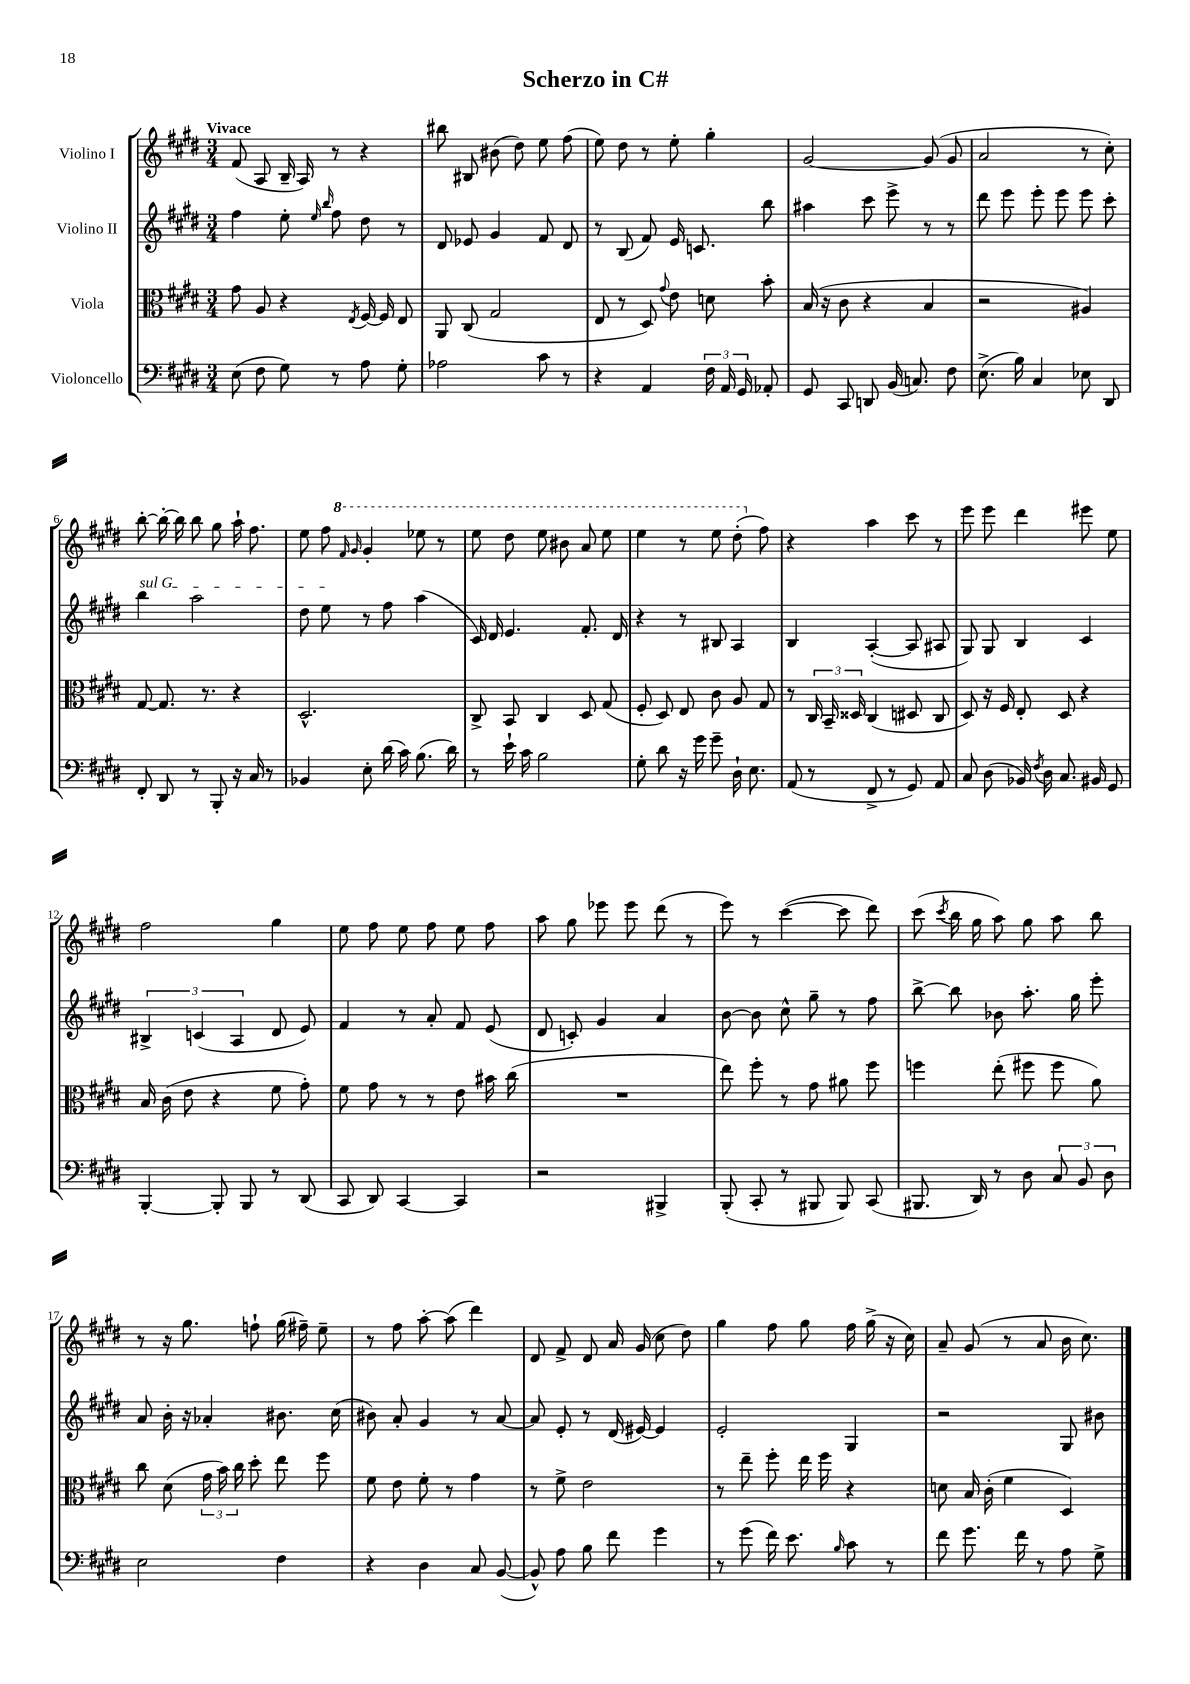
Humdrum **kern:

**kern	**kern	**kern	**kern
*staff4	*staff3	*staff2	*staff1
*clefF4	*clefC3	*clefG2	*clefG2
*k[f#c#g#d#]	*k[f#c#g#d#]	*k[f#c#g#d#]	*k[f#c#g#d#]
*M3/4	*M3/4	*M3/4	*M3/4
(8E	8g#	4ff#	(8f#
8F#	8A	.	8A
8G#)	4r	8ee'	16B~
.	.	.	16A)
.	.	16qqee	.
.	.	16qqbb	.
8r	.	8ff#	8r
.	8qE	.	.
8A	[16F#	8dd#	4r
.	16F#]	.	.
8G#'	8E	8r	.
=	=	=	=
2A-	8AA	8d#	8bb#
.	(8C#	8e-	8B#
.	2G#	4g#	(8b#
.	.	.	8dd#)
8c#	.	8f#	8ee
8r	.	8d#	(8ff#
=	=	=	=
4r	8E	8r	8ee)
.	8r	(8B	8dd#
4AA	8D#)	8f#)	8r
.	8qqg#	.	.
.	8e	16e	8ee'
.	.	8.c	.
24F#	8d	.	4gg#'
24AA	.	.	.
24GG#	.	.	.
8AA-'	8b'	8bb	.
=	=	=	=
8GG#	(16B	4aa#	[2g#
.	16r	.	.
8CC#	8c#	.	.
8DD	4r	8ccc#	.
(16BB	.	8eee^	.
8.C)	.	.	.
.	4B	8r	(8g#]
8F#	.	8r	8g#
=	=	=	=
(8.E^	2r	8ddd#	2a
.	.	8eee	.
16B)	.	.	.
4C#	.	8eee'	.
.	.	8eee	.
8E-	4A#)	8eee	8r
8DD#	.	8ccc#'	8cc#')
=	=	=	=
8FF#'	[8G#	4bb	[8bb'
8DD#	8.G#]	.	16bb'_
.	.	.	16bb]
8r	.	2aa	8bb
.	8.r	.	.
8BBB'	.	.	8gg#
16r	4r	.	16aa`
16C#	.	.	8.ff#
8r	.	.	.
=	=	=	=
4BB-	2.D#^^	8dd#	8ee
.	.	8ee	8ff#
.	.	.	16qqff#
.	.	.	16qqgg#
8E'	.	8r	4gg#'
(16d#	.	8ff#	.
16c#)	.	.	.
(8.B	.	(4aa	8eee-
.	.	.	8r
16d#)	.	.	.
=	=	=	=
8r	8C#^	16c#)	8eee
.	.	16d#	.
16e`	8BB	4.e	8ddd#
16c#	.	.	.
2B	4C#	.	8eee
.	.	.	8bb#
.	8D#	8.f#'	8aa
.	(8G#	.	8eee
.	.	16d#	.
=	=	=	=
8G#'	8F#'	4r	4eee
8d#	8D#)	.	.
16r	8E	8r	8r
16g#	.	.	.
8g#~	8c#	8B#	8eee
16D#`	8A	4A	(8ddd#'
8.E	.	.	.
.	8G#	.	8ff#)
=	=	=	=
(8AA	8r	4B	4r
8r	24C#	.	.
.	24BB~	.	.
.	24D##	.	.
8FF#^	(4C#	([4A'	4aa
8r	.	.	.
8GG#)	8D#	8A]	8ccc#
8AA	8C#	8A#	8r
=	=	=	=
8C#	8D#)	8G#)	8eee
(8D#	16r	8G#	8eee
.	16F#	.	.
16BB-)	8E'	4B	4ddd#
8qF#	.	.	.
16D#	.	.	.
8.C#	8D#	.	.
.	4r	4c#	8eee#
16BB#	.	.	.
8GG#	.	.	8ee
=	=	=	=
[4BBB'	16B	6B#^	2ff#
.	(16c#	.	.
.	8e	.	.
.	.	(6c	.
8BBB']	4r	.	.
.	.	6A	.
8BBB	.	.	.
8r	8f#	8d#	4gg#
(8DD#	8g#')	8e)	.
=	=	=	=
8CC#	8f#	4f#	8ee
8DD#)	8g#	.	8ff#
[4CC#	8r	8r	8ee
.	8r	8a'	8ff#
4CC#]	8e	8f#	8ee
.	16b#	(8e	8ff#
.	(16cc#	.	.
=	=	=	=
2r	2.r	8d#	8aa
.	.	8c')	8gg#
.	.	4g#	8eee-
.	.	.	8eee-
4BBB#^	.	4a	(8ddd#
.	.	.	8r
=	=	=	=
(8BBB'	8ee)	[8b	8eee)
8CC#'	8ff#'	8b]	8r
8r	8r	8cc#^^	([4ccc#
8BBB#	8g#	8gg#~	.
8BBB#)	8a#	8r	8ccc#]
(8CC#	8ff#	8ff#	8ddd#)
=	=	=	=
8.BBB#	4ff	[8bb^	(8ccc#
.	.	.	8qccc#
.	.	8bb]	16bb
16DD#)	.	.	16gg#
8r	(8ee'	8b-	8aa)
8D#	8ff#	8.aa'	8gg#
12C#	8ff#	.	8aa
.	.	16gg#	.
12BB	.	.	.
.	8a)	8eee'	8bb
12D#	.	.	.
=	=	=	=
2E	8cc#	8a	8r
.	(8d#	16b'	16r
.	.	16r	8.gg#
.	24g#	4a-'	.
.	24b)	.	.
.	24cc#	.	.
.	8dd#'	.	8ff`
4F#	8ee	8.b#	(16gg#
.	.	.	16ff#~)
.	8ff#	.	8ee~
.	.	(16cc#	.
=	=	=	=
4r	8f#	8b#)	8r
.	8e	8a'	8ff#
4D#	8f#'	4g#	[8aa'
.	8r	.	(8aa]
8C#	4g#	8r	4ddd#)
([8BB	.	[8a	.
=	=	=	=
8BB^^])	8r	8a]	8d#
8A	8f#^	8e'	8f#^
8B	2e	8r	8d#
8f#	.	(16d#	16a
.	.	[16e#)	(16g#
4g#	.	4e#]	8cc#
.	.	.	8dd#)
=	=	=	=
8r	8r	2e'	4gg#
(8g#	8ee~	.	.
16f#)	8ff#'	.	8ff#
8.e	.	.	.
.	16ee	.	8gg#
.	16ff#	.	.
16qqB	.	.	.
8c#	4r	4G#	16ff#
.	.	.	(16gg#^
8r	.	.	16r
.	.	.	16cc#)
=	=	=	=
8f#	8d	2r	8a~
8.g#	16B	.	(8g#
.	(16c#'	.	.
.	4f#	.	8r
16f#	.	.	.
8r	.	.	8a
8A	4D#)	8G#	16b
.	.	.	8.cc#)
8G#^	.	8b#	.
==	==	==	==
*-	*-	*-	*-
